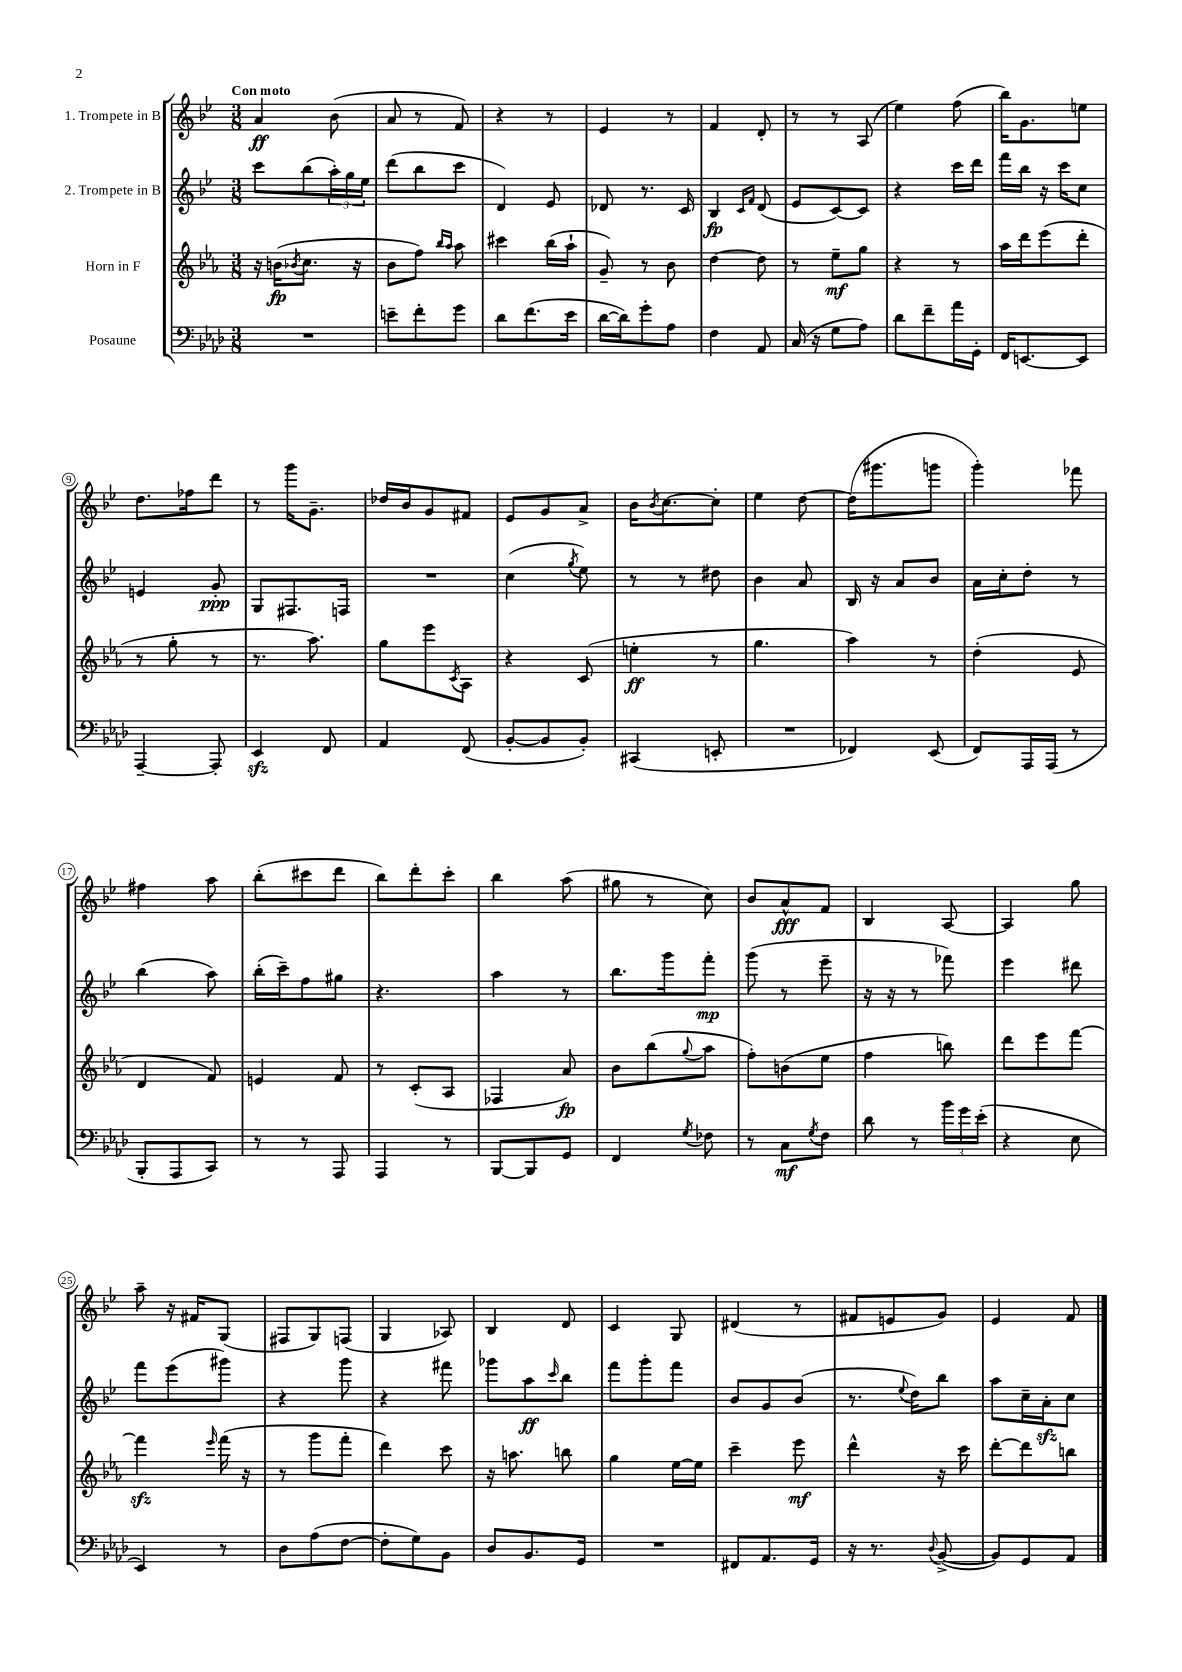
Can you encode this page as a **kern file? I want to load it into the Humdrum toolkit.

**kern	**dynam	**kern	**dynam	**kern	**dynam	**kern	**dynam
*part4	*part4	*part3	*part3	*part2	*part2	*part1	*part1
*staff4	*staff4	*staff3	*staff3	*staff2	*staff2	*staff1	*staff1
*I"Posaune	*	*I"Horn in F	*	*I"2. Trompete in B	*	*I"1. Trompete in B	*
*clefF4	*	*clefG2	*	*clefG2	*	*clefG2	*
*k[b-e-a-d-]	*	*k[b-e-a-]	*	*k[b-e-]	*	*k[b-e-]	*
*M3/8	*	*M3/8	*	*M3/8	*	*M3/8	*
=1	=1	=1	=1	=1	=1	=1	=1
!	!	!	!	!	!	!LO:TX:a:B:t=Con moto	!
4.r	.	16r	.	8ccc\L	.	4a/	ff
.	.	(16bn\KL	fp	.	.	.	.
.	.	8qb-X/	.	.	.	.	.
.	.	8.cc\J	.	(8bb-\	.	.	.
.	.	.	.	24aa'\L)	.	(8b-\	.
.	.	.	.	24gg\	.	.	.
.	.	16r	.	.	.	.	.
.	.	.	.	24ee-\JJ	.	.	.
=2	=2	=2	=2	=2	=2	=2	=2
8en~\L	.	8b-\L	.	(8ddd\L	.	8a/	.
8f'\	.	8ff\J)	.	8bb-\	.	8r	.
.	.	16qqbb-/LL	.	.	.	.	.
.	.	16qqaa-/JJ	.	.	.	.	.
8g\J	.	8aa-\	.	8ccc\J	.	8f/)	.
=3	=3	=3	=3	=3	=3	=3	=3
8d-\L	.	4ccc#X\	.	4d/)	.	4r	.
(8.f\	.	.	.	.	.	.	.
.	.	(16bb-\LL	.	8e-/	.	8r	.
16e-\Jk	.	16aa-`\JJ	.	.	.	.	.
=4	=4	=4	=4	=4	=4	=4	=4
[16d-\LL	.	8g~/)	.	8d-X/	.	4e-/	.
16d-\J])	.	.	.	.	.	.	.
8g'\	.	8r	.	8.r	.	.	.
8A-\J	.	8b-\	.	.	.	8r	.
.	.	.	.	16c/	.	.	.
=5	=5	=5	=5	=5	=5	=5	=5
4F\	.	[4dd\	.	4B-/	fp	4f/	.
.	.	.	.	16qqc/LL	.	.	.
.	.	.	.	16qqf/JJ	.	.	.
8AA-/	.	8dd\]	.	(8d/	.	8d'/	.
=6	=6	=6	=6	=6	=6	=6	=6
(16C/	.	8r	.	8e-/L	.	8r	.
16r	.	.	.	.	.	.	.
8G\L	.	8ee-~\L	mf	[8c/)	.	8r	.
8A-\J)	.	8gg\J	.	8c/J]	.	(8A/	.
=7	=7	=7	=7	=7	=7	=7	=7
8d-\L	.	4r	.	4r	.	4ee-\)	.
8f~\	.	.	.	.	.	.	.
16a-\L	.	8r	.	16ccc\LL	.	(8ff\	.
16GG'\JJ	.	.	.	16ddd\JJ	.	.	.
=8	=8	=8	=8	=8	=8	=8	=8
16FF/KL	.	16aa-\LL	.	16fff\LL	.	16bb-\KL)	.
[8.EEn/	.	16ddd\J	.	16bb-\JJ	.	8.g\	.
.	.	(8eee-\	.	16r	.	.	.
.	.	.	.	16ccc\KL	.	.	.
8EE/J]	.	8ddd'\J	.	8cc\J	.	8een\J	.
!!LO:LB:g=z
=9	=9	=9	=9	=9	=9	=9	=9
[4AAA-~/	.	8r	.	4en/	.	8.dd\L	.
.	.	8gg'\	.	.	.	.	.
.	.	.	.	.	.	16ff-X\k	.
8AAA-'/]	.	8r	.	8g'/	ppp	8ddd\J	.
=10	=10	=10	=10	=10	=10	=10	=10
4EE-zz/	.	8.r	.	8G/L	.	8r	.
.	.	.	.	8.F#X/	.	16ggg\KL	.
.	.	8.aa-\)	.	.	.	8.g~\J	.
8FF/	.	.	.	.	.	.	.
.	.	.	.	16Fn/Jk	.	.	.
=11	=11	=11	=11	=11	=11	=11	=11
4AA-/	.	8gg\L	.	4.r	.	16dd-X/LL	.
.	.	.	.	.	.	16b-/J	.
.	.	8eee-\	.	.	.	8g/	.
.	.	8qc/	.	.	.	.	.
(8FF/	.	8A-\J	.	.	.	8f#X/J	.
=12	=12	=12	=12	=12	=12	=12	=12
[8BB-'/L	.	4r	.	(4cc\	.	8e-/L	.
8BB-/]	.	.	.	.	.	8g/	.
.	.	.	.	8qgg/	.	.	.
8BB-'/J)	.	(8c/	.	8ee-\)	.	8a^/J	.
=13	=13	=13	=13	=13	=13	=13	=13
(4CC#X/	.	4een'\	ff	8r	.	16b-\KL	.
.	.	.	.	.	.	8qb-/	.
.	.	.	.	.	.	[8.cc\	.
.	.	.	.	8r	.	.	.
8EEn'/	.	8r	.	8dd#X\	.	8cc'\J]	.
=14	=14	=14	=14	=14	=14	=14	=14
4.r	.	4.gg\	.	4b-\	.	4ee-\	.
.	.	.	.	8a/	.	[8dd\	.
=15	=15	=15	=15	=15	=15	=15	=15
4FF-X/)	.	4aa-\)	.	16B-/	.	(16dd\KL]	.
.	.	.	.	16r	.	8.ggg#X\	.
.	.	.	.	8a/L	.	.	.
(8EE-/	.	8r	.	8b-/J	.	8gggn\J	.
=16	=16	=16	=16	=16	=16	=16	=16
8FF/L)	.	(4dd'\	.	16a\LL	.	4ggg'\)	.
.	.	.	.	16cc'\J	.	.	.
16AAA-/L	.	.	.	8dd'\J	.	.	.
(16AAA-/JJ	.	.	.	.	.	.	.
8r	.	8e-/	.	8r	.	8fff-X\	.
!!LO:LB:g=z
=17	=17	=17	=17	=17	=17	=17	=17
8BBB-'/L	.	4d/	.	(4bb-\	.	4ff#X\	.
8AAA-/	.	.	.	.	.	.	.
8CC/J)	.	8f/)	.	8aa\)	.	8aa\	.
=18	=18	=18	=18	=18	=18	=18	=18
8r	.	4en/	.	(16bb-'\LL	.	(8bb-'\L	.
.	.	.	.	16ccc~\J)	.	.	.
8r	.	.	.	8ff\	.	8ccc#X\	.
8AAA-/	.	8f/	.	8gg#X\J	.	8ddd\J	.
=19	=19	=19	=19	=19	=19	=19	=19
4AAA-/	.	8r	.	4.r	.	8bb-\L)	.
.	.	(8c'/L	.	.	.	8ddd'\	.
8r	.	8A-/J	.	.	.	8ccc'\J	.
=20	=20	=20	=20	=20	=20	=20	=20
[8BBB-/L	.	4F-X/	.	4aa\	.	4bb-\	.
8BBB-/]	.	.	.	.	.	.	.
8GG/J	.	8a-/)	fp	8r	.	(8aa\	.
=21	=21	=21	=21	=21	=21	=21	=21
4FF/	.	8b-\L	.	8.bb-\L	.	8gg#X\	.
.	.	(8bb-\	.	.	.	8r	.
.	.	.	.	16ggg\k	.	.	.
8qG/	.	8qqgg/	.	.	.	.	.
8F-X\	.	8aa-\J	.	8fff'\J	mp	8cc\)	.
=22	=22	=22	=22	=22	=22	=22	=22
8r	.	8ff'\L)	.	(8ggg\	.	8b-/L	.
8C\L	mf	(8bn\	.	8r	.	8a^^/	fff
8qG/	.	.	.	.	.	.	.
8F\J	.	8ee-\J	.	8eee-~\	.	8f/J	.
=23	=23	=23	=23	=23	=23	=23	=23
8d-\	.	4ff\	.	16r	.	4B-/	.
.	.	.	.	16r	.	.	.
8r	.	.	.	8r	.	.	.
24b-\LL	.	8bbn\)	.	8fff-X\)	.	[8A/	.
24g\	.	.	.	.	.	.	.
(24e-'\JJ	.	.	.	.	.	.	.
=24	=24	=24	=24	=24	=24	=24	=24
4r	.	8ddd\L	.	4eee-\	.	4A/]	.
.	.	8eee-\	.	.	.	.	.
8E-\	.	[8fff\J	.	8ddd#X\	.	8gg\	.
!!LO:LB:g=z
=25	=25	=25	=25	=25	=25	=25	=25
4EE-/)	.	4fffzz\]	.	8fff\L	.	8aa~\	.
.	.	.	.	(8eee-\	.	16r	.
.	.	.	.	.	.	16f#X/KL	.
.	.	16qqeee-/	.	.	.	.	.
8r	.	(16fff\	.	8ggg#X\J)	.	(8G/J	.
.	.	16r	.	.	.	.	.
=26	=26	=26	=26	=26	=26	=26	=26
8D-\L	.	8r	.	4r	.	8F#X/L	.
(8A-\	.	8ggg\L	.	.	.	8G/)	.
[8F\J	.	8fff'\J	.	8ggg\	.	(8Fn/J	.
=27	=27	=27	=27	=27	=27	=27	=27
8F'\L]	.	4ddd\)	.	4r	.	4G/	.
8G\)	.	.	.	.	.	.	.
8BB-\J	.	8ccc\	.	8fff#X\	.	8A-X/)	.
=28	=28	=28	=28	=28	=28	=28	=28
8D-/L	.	16r	.	8ggg-X\L	.	4B-/	.
.	.	8.aan\	.	.	.	.	.
8.BB-/	.	.	.	8aa\	ff	.	.
.	.	.	.	16qqccc/	.	.	.
.	.	8bbn\	.	8bb-\J	.	8d/	.
16GG/Jk	.	.	.	.	.	.	.
=29	=29	=29	=29	=29	=29	=29	=29
4.r	.	4gg\	.	8fff\L	.	4c/	.
.	.	.	.	8ggg'\	.	.	.
.	.	[16ee-\LL	.	8fff\J	.	8G/	.
.	.	16ee-\JJ]	.	.	.	.	.
=30	=30	=30	=30	=30	=30	=30	=30
8FF#X/L	.	4ccc~\	.	8b-/L	.	(4d#X/	.
8.AA-/	.	.	.	8g/	.	.	.
.	.	8eee-\	mf	(8b-/J	.	8r	.
16GG/Jk	.	.	.	.	.	.	.
=31	=31	=31	=31	=31	=31	=31	=31
16r	.	4ddd^^\	.	8.r	.	8f#X/L	.
8.r	.	.	.	.	.	.	.
.	.	.	.	.	.	8en/	.
.	.	.	.	8qqee-/	.	.	.
.	.	.	.	16dd\KL)	.	.	.
8qqD-/	.	.	.	.	.	.	.
([8BB-^/	.	16r	.	8bb-\J	.	8g/J)	.
.	.	16ccc\	.	.	.	.	.
=32	=32	=32	=32	=32	=32	=32	=32
8BB-/L])	.	[8ddd'\L	.	8aa\L	.	4e-/	.
8GG/	.	8ddd\]	.	16cc~\L	.	.	.
.	.	.	.	16azz'\J	.	.	.
8AA-/J	.	8bbn\J	.	8cc\J	.	8f/	.
==	==	==	==	==	==	==	==
*-	*-	*-	*-	*-	*-	*-	*-
